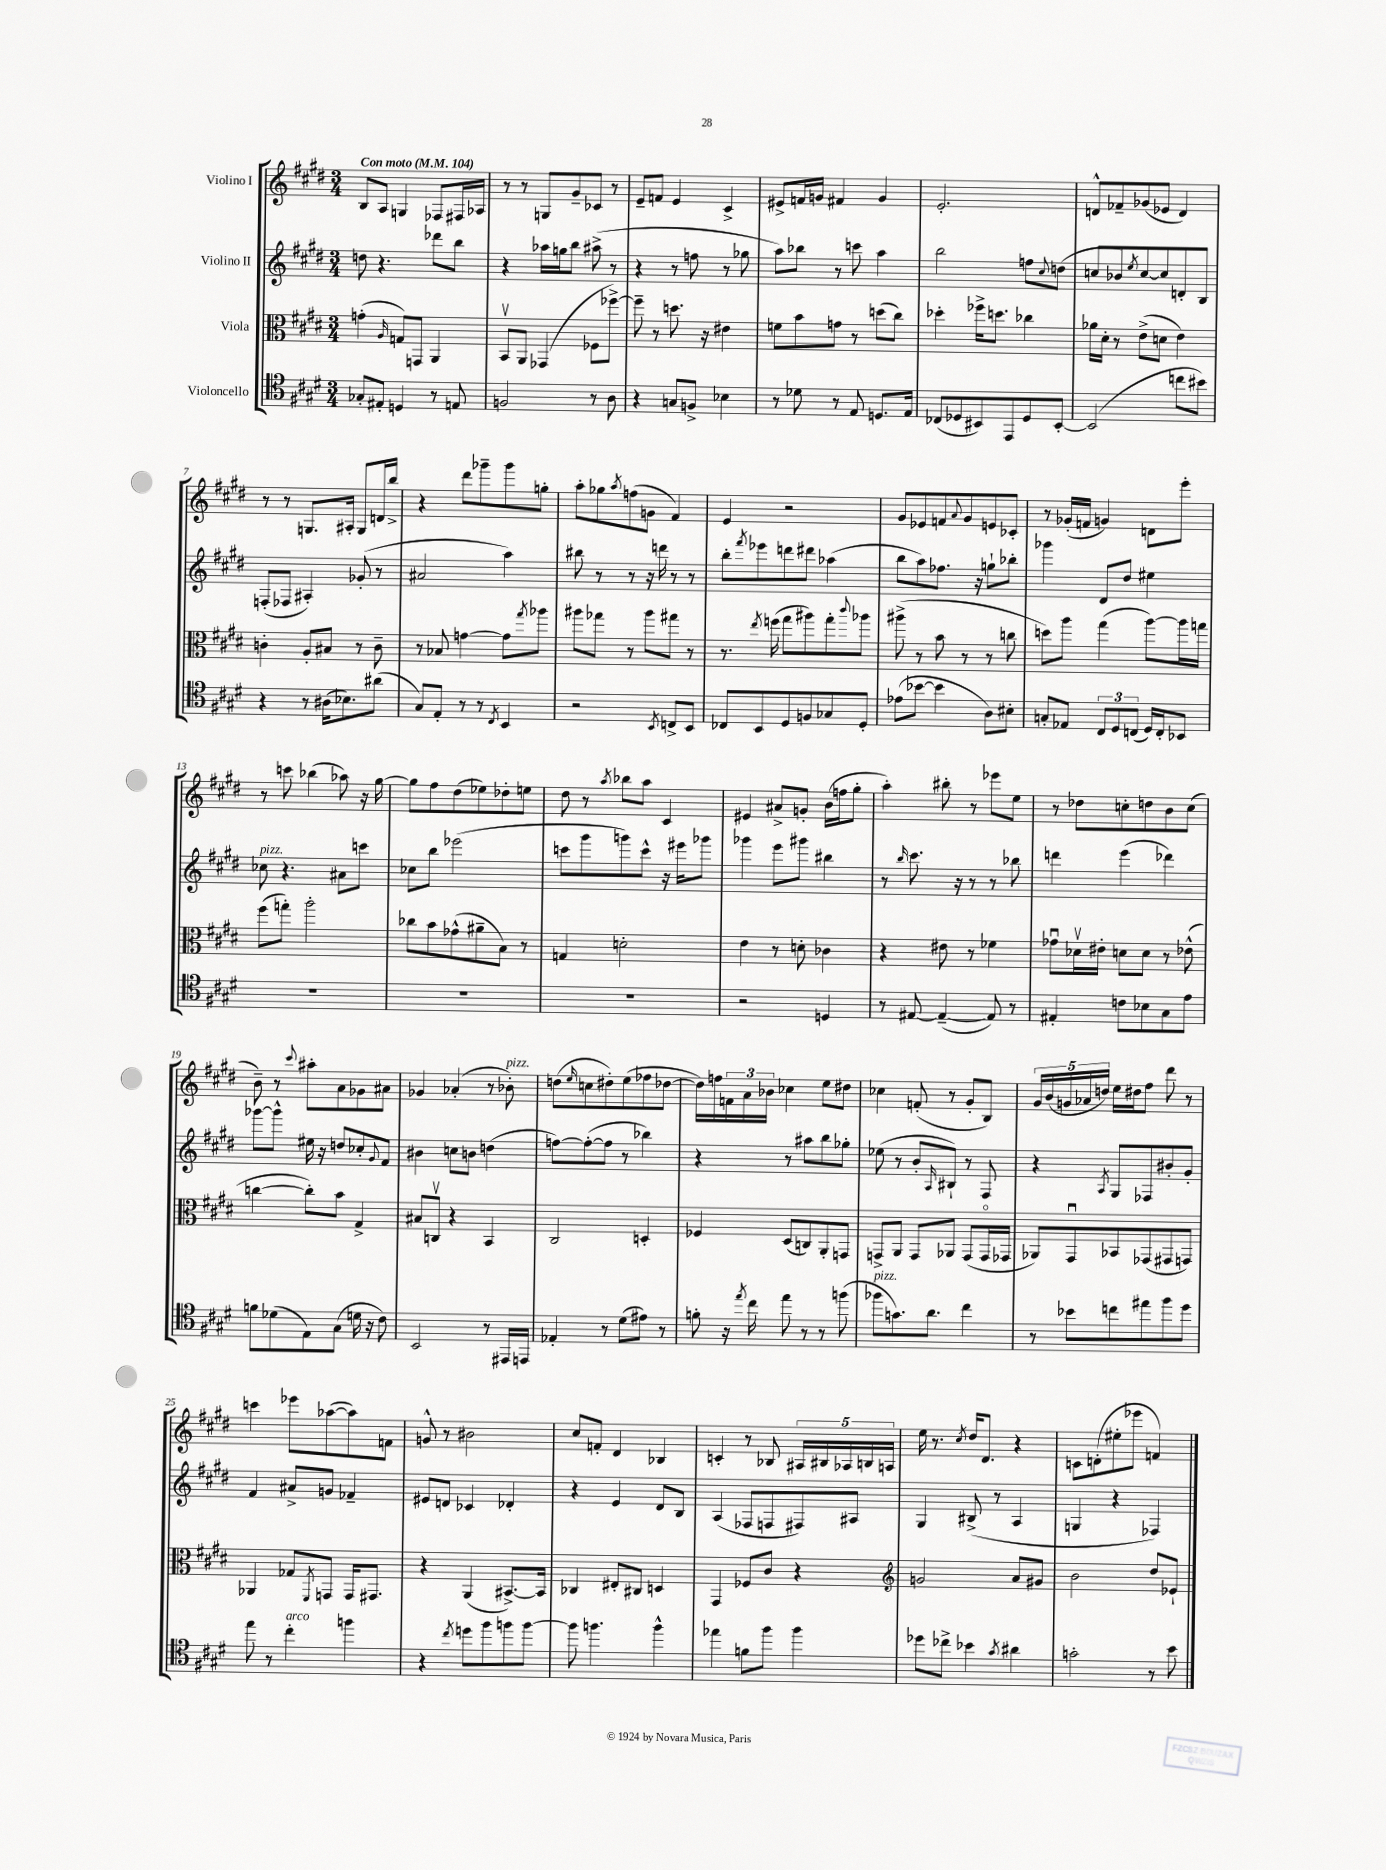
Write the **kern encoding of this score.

**kern	**kern	**kern	**kern
*part4	*part3	*part2	*part1
*staff4	*staff3	*staff2	*staff1
*I"Violoncello	*I"Viola	*I"Violino II	*I"Violino I
*clefC4	*clefC3	*clefG2	*clefG2
*k[f#c#g#d#]	*k[f#c#g#d#]	*k[f#c#g#d#]	*k[f#c#g#d#]
*M3/4	*M3/4	*M3/4	*M3/4
*MM104	*MM104	*MM104	*MM104
=1	=1	=1	=1
!	!	!	!LO:TX:a:B:t=Con moto
8G-X'/L	(4gn'\	8ddn\	8B/L
8E#X'/J	.	4.r	8A/J
.	16qqA/	.	.
4Dn/	8Gn/L)	.	4Gn/
.	8GGn/J	.	.
8r	4AA/	8ddd-X\L	8F-X/L
8En/	.	8bb\J	16F#X/L
.	.	.	16A-X/JJ
=2	=2	=2	=2
2Fn/	8BBv/L	4r	8r
.	8AA/J	.	8r
.	(4GG-X/	16aa-X\LL	8Gn/L
.	.	16ggn\J	.
.	.	8bb\J	8g#~/
8r	8F-X\L	(8aa#X^\	8c-X/J
8A\	[8ff-X^\J)	8r	8r
=3	=3	=3	=3
4r	8ff-~\]	4r	8e~/L
.	8r	.	8fn/J
8Gn/L	8.ddn\	8r	4e/
8Fn^/J	.	8ffn\	.
.	16r	.	.
4B-X\	4e#X\	8r	4c#^/
.	.	8gg-X\	.
=4	=4	=4	=4
8r	8fn\L	8aa\L)	8e#X^/L
8d-X\	8b\	8bb-X\J	16fn/L
.	.	.	16gn/JJ
8r	8gn\J	8r	4f#X/
8E/	8r	8cccn\	.
8.Dn/L	(8ddn\L	4aa\	4g/
.	8cc#\J)	.	.
16E/Jk	.	.	.
=5	=5	=5	=5
(8C-X/L	4dd-X'\	2bb\	2.e'/
8D-X/	.	.	.
8BB#X/)	16ff-X^\KL	.	.
.	8.ddn\J	.	.
8EE/	.	.	.
8D-/	4cc-X\	8ffn\L	.
.	.	8qqcc#/	.
[8BB#'/J	.	(8ddn\J	.
=6	=6	=6	=6
(2BB#/]	16a-X\LL	8ccn/L	8dn^^/L
.	16d#'\JJ	.	.
.	8r	8b-X/)	8f-X~/
.	.	8qee/	.
.	(8e^\L	[8cc/	(8g-X/
.	8dn\J	8cc/]	8e-X/J
8ccn\L	4e\)	8dn'/	4d/)
8b#X\J)	.	8B/J	.
!!LO:LB:g=z
=7	=7	=7	=7
4r	4cn'\	(8Fn'/L	8r
.	.	8F-X/J	8r
8r	8A'/L	4A#X'/)	8.Gn/L
(16A#X\KL	8B#X/J	.	.
8.B-X\)	.	.	16A#X'/Jk
.	8r	(8g-X'/	8G/L
(8a#X\J	8c~\	8r	16dn/L
.	.	.	16bb^/JJ
=8	=8	=8	=8
8G#/L)	8r	2a#X/	4r
8E'/J	8B-X/	.	.
8r	[4gn\	.	8ddd#\L
8r	.	.	8ggg-X~\
8qC#/	.	.	.
4BB/	8g\L]	4aa\)	8ggg-\
.	8qgg#/	.	.
.	8aa-X\J	.	8ggn'\J
=9	=9	=9	=9
2r	8aa#X\L	8bb#X\	8aa'\L
.	8gg-X\J	8r	8gg-X\
.	.	.	8qaa/
.	8r	8r	(8ffn\
.	8aa#\L	16r	8gn\J
.	.	16dddn\	.
8qBB/	.	.	.
8Cn^/L	8gg#X\J	8r	4f#/)
8BB/J	8r	8r	.
=10	=10	=10	=10
8C-X/L	8.r	8bb'\L	4e/
.	.	8qfff#/	.
8BB/	.	8eee-X\	.
.	8qee/	.	.
.	(16ffn\	.	.
8D#/	8gg#\L	8dddn\	2r
8Fn/	8aa#X\)	8ddd#X\J	.
8G-X/	8gg#'\	(4aa-X\	.
.	8qqccc#/	.	.
8D#'/J	8aa-X\J	.	.
=11	=11	=11	=11
(8e-X\L	(8aa#X^\	8bb\L	8g#/L
[8b-X\J	8r	8aa\)	8e-X/
4b-\]	8b\	8.ff-X\J	8fn/
.	.	.	8qqa/
.	8r	.	8g#/
.	.	16r	.
8A\L)	8r	8ggn`\L	8en/
8B#X'\J	8ccn\	8bb-X'\J	8c-X'/J
=12	=12	=12	=12
8Gn'/L	8ddn\L)	4ggg-X\	8r
8E-X/J	8aa\J	.	(16g-X'/LL
.	.	.	16fn/JJ
12C#/L	(4gg#\	8d#/L	4gn/)
12D#/	.	.	.
.	.	8dd#/J	.
(12Cn/J	.	.	.
16D#/LL)	[8aa\L)	4ee#X\	8dn\L
16C'/J	.	.	.
8BB-X/J	16aa\L]	.	8eee'\J
.	16ggn\JJ	.	.
!!LO:LB:g=z
=13	=13	=13	=13
!	!	!LO:TX:a:i:t=pizz.	!
2.r	(8ff#\L	8cc-X\	8r
.	8ggn'\J)	4.r	8cccn\
.	2aa'\	.	(4bb-X\
.	.	8a#X\L	8aa-X\)
.	.	8cccn\J	16r
.	.	.	[16gg#\
=14	=14	=14	=14
2.r	8cc-X\L	8cc-X\L	8gg#\L]
.	8b\	8bb\J	8ff#\
.	(8g-X^^\	(2eee-X\	(8dd#\
.	8a#X~\	.	8ee-X\)
.	8B\J)	.	8dd-X'\
.	8r	.	8een\J
=15	=15	=15	=15
2.r	4Gn/	8cccn\L	8dd#\
.	.	8ggg#\	8r
.	.	.	8qaa/
.	2dn'\	8gggn\)	8bb-X\L
.	.	8ccc^^\J	8aa\J
.	.	16r	4c#/
.	.	16eee#X\KL	.
.	.	8ggg-X\J	.
=16	=16	=16	=16
2r	4e\	4ggg-X\	4e#X/
.	8r	8eee\L	8a#X^/L
.	8dn'\	8ggg#X\J	8gn'/J
4Dn/	4c-X\	4bb#X\	(16b\LL
.	.	.	16ffn\J
.	.	.	8gg#'\J
=17	=17	=17	=17
8r	4r	8r	4aa'\)
.	.	16qqbb/	.
[8E#X/	.	8.ccc#\	.
(4E#~/_	8e#X\	.	8bb#X'\
.	.	16r	.
.	8r	8r	8r
8E#/])	4f-X\	8r	8eee-X\L
8r	.	8bb-X\	8ee\J
=18	=18	=18	=18
4E#X'/	8g-Xu\L	4dddn\	8r
.	16d-Xv\L	.	8dd-X\L
.	16e#X'\JJ	.	.
8cn\L	8dn\L	(4eee\	8ccn'\
8B-X\	8d\J	.	8ddn\
8G#\	8r	4ddd-X\)	8b\
8e\J	(8e-X^^\	.	(8cc\J
!!LO:LB:g=z
=19	=19	=19	=19
8fn\L	[4ccn\	[8ggg-X\L	8b~\)
(8d-X\	.	8ggg-^^\J]	8r
.	.	.	8qqccc#/
8E\)	8cc'\L])	16ee#X\	8aa#X'\L
.	.	16r	.
(8G#\J	8b\J	8ddn/L	8a\
16dn\	4G#^/	8cc-X'/	8g-X\
16r	.	.	.
.	.	8qqg#/	.
8c#\)	.	8f#/J	8a#X\J
=20	=20	=20	=20
2BB/	8B#X/L	4b#X\	4g-X/
.	8Cnv/J	.	.
.	4r	8ccn\L	(4a-X'/
.	.	8bn\J	.
8r	4BB/	(4ddn\	8r
!	!	!	!LO:TX:a:i:t=pizz.
16EE#X/LL	.	.	8b-X'\)
16EEn/JJ	.	.	.
=21	=21	=21	=21
4E-X'/	2C#/	[8ffn\L)	(8ddn\L
.	.	.	16qqee/
.	.	(8ff'\_	8ccn\
8r	.	8ff\J]	8dd#X'\)
(8d#\L	.	8r	(8ee\
8e#X\J)	4Dn'/	4bb-X\)	8ff-X\
8r	.	.	[8dd-X\J
=22	=22	=22	=22
8fn'\	4F-X/	4r	16dd-\LL])
.	.	.	16ffn\
16r	.	.	24fn\
.	.	.	24a\
8qee/	.	.	.
16cc#\	.	.	.
.	.	.	24b-X\JJ
8ee\	(8D#/L	8r	4cc-X\
8r	8Cn/)	8aa#X\L	.
8r	8AA'/	8bb\	8ee\L
(8ffn\	8GGn/J	8gg-X'\J	8dd#X\J
=23	=23	=23	=23
!LO:TX:a:i:t=pizz.	!	!	!
8ff-X\L	8GGn^/L	(8ee-X\	4cc-X\
8.gn\)	8AA/J	8r	.
.	8GG/L	8b'/L	(8fn'/
8.a\J	.	.	.
.	.	16qqA/	.
.	8AA-X/J	8B#X`/J)	8r
4cc#\	(8GG/L	8r	8g#'/L
.	16GG/L	8F#/	8B/J)
.	16GG-X/JJ	.	.
=24	=24	=24	=24
8r	8AA-X/L)	4r	20g#/LL
.	.	.	(20b/
.	.	.	20gn/
8b-X\L	8GG#u/	.	.
.	.	.	20a-X/
.	.	.	20ddn/JJ)
.	.	8qA/	.
8ccn\	8BB-X/	8G#/L	16ee\LL
.	.	.	16dd#X\J
8ee#X\	(8GG-X/	8F-X/	8ff#\J
8ff#\	8GG#X/	8b#X'/	8ddd#\
8dd#\J	8GGn/J)	8g#'/J	8r
!!LO:LB:g=z
=25	=25	=25	=25
8ee\	4AA-X/	4f#/	4cccn\
8r	.	.	.
!LO:TX:a:i:t=arco	!	!	!
4cc#'\	8G-X/L	8a#X^/L	8eee-X\L
.	8qFF#/	.	.
.	8GGn/J	8gn/J	([8aa-X\
4ffn\	16GG/KL	4f-X~/	8aa-\])
.	8.GG#X/J	.	.
.	.	.	8fn\J
=26	=26	=26	=26
4r	4r	8e#X/L	8gn^^/
.	.	8dn/J	8r
8qcc#/	.	.	.
8ddn\L	(4AA/	4c-X/	2b#X\
8ff#\	.	.	.
8ffn\	[8.BB#X^/L)	4d-X'/	.
[8ff\J	.	.	.
.	16BB#/Jk]	.	.
=27	=27	=27	=27
8ff\]	4C-X/	4r	8cc#/L
4.ffn\	.	.	8fn'/J
.	8E#X'/L	4e/	4d#/
.	8C#X/J	.	.
4ff^^\	4Dn/	8d#/L	4B-X/
.	.	8B/J	.
=28	=28	=28	=28
4ee-X\	4GG#/	(4A/	4cn'/
8fn\L	8F-X/L	8F-X/L	8r
8ff#\J	8c#/J	8Fn/	8B-X/
4ff#\	4r	8F#X/)	20A#X/LL
.	.	.	20B#X/
.	.	.	20A-X/
.	.	8A#X/J	.
.	.	.	20Bn/
.	.	.	20An/JJ
=29	=29	=29	=29
*	*clefG2	*	*
8dd-X\L	2gn/	4G#/	16ee\
.	.	.	8.r
8cc-X^\J	.	.	.
.	.	.	8qcc#/
4b-X\	.	(8B#X^/	16dd#/KL
.	.	.	8.d#/J
.	.	8r	.
8qg#/	.	.	.
4a#X\	8a/L	4A/	4r
.	8g#X/J	.	.
=30	=30	=30	=30
2gn'\	2b\	4Gn/	8cn\L
.	.	.	(8dn'\
.	.	4r	8ee#X'\
.	.	.	8eee-X\J
8r	8dd#/L	4F-X/)	4fn/)
8b\	8e-X`/J	.	.
==	==	==	==
*-	*-	*-	*-
